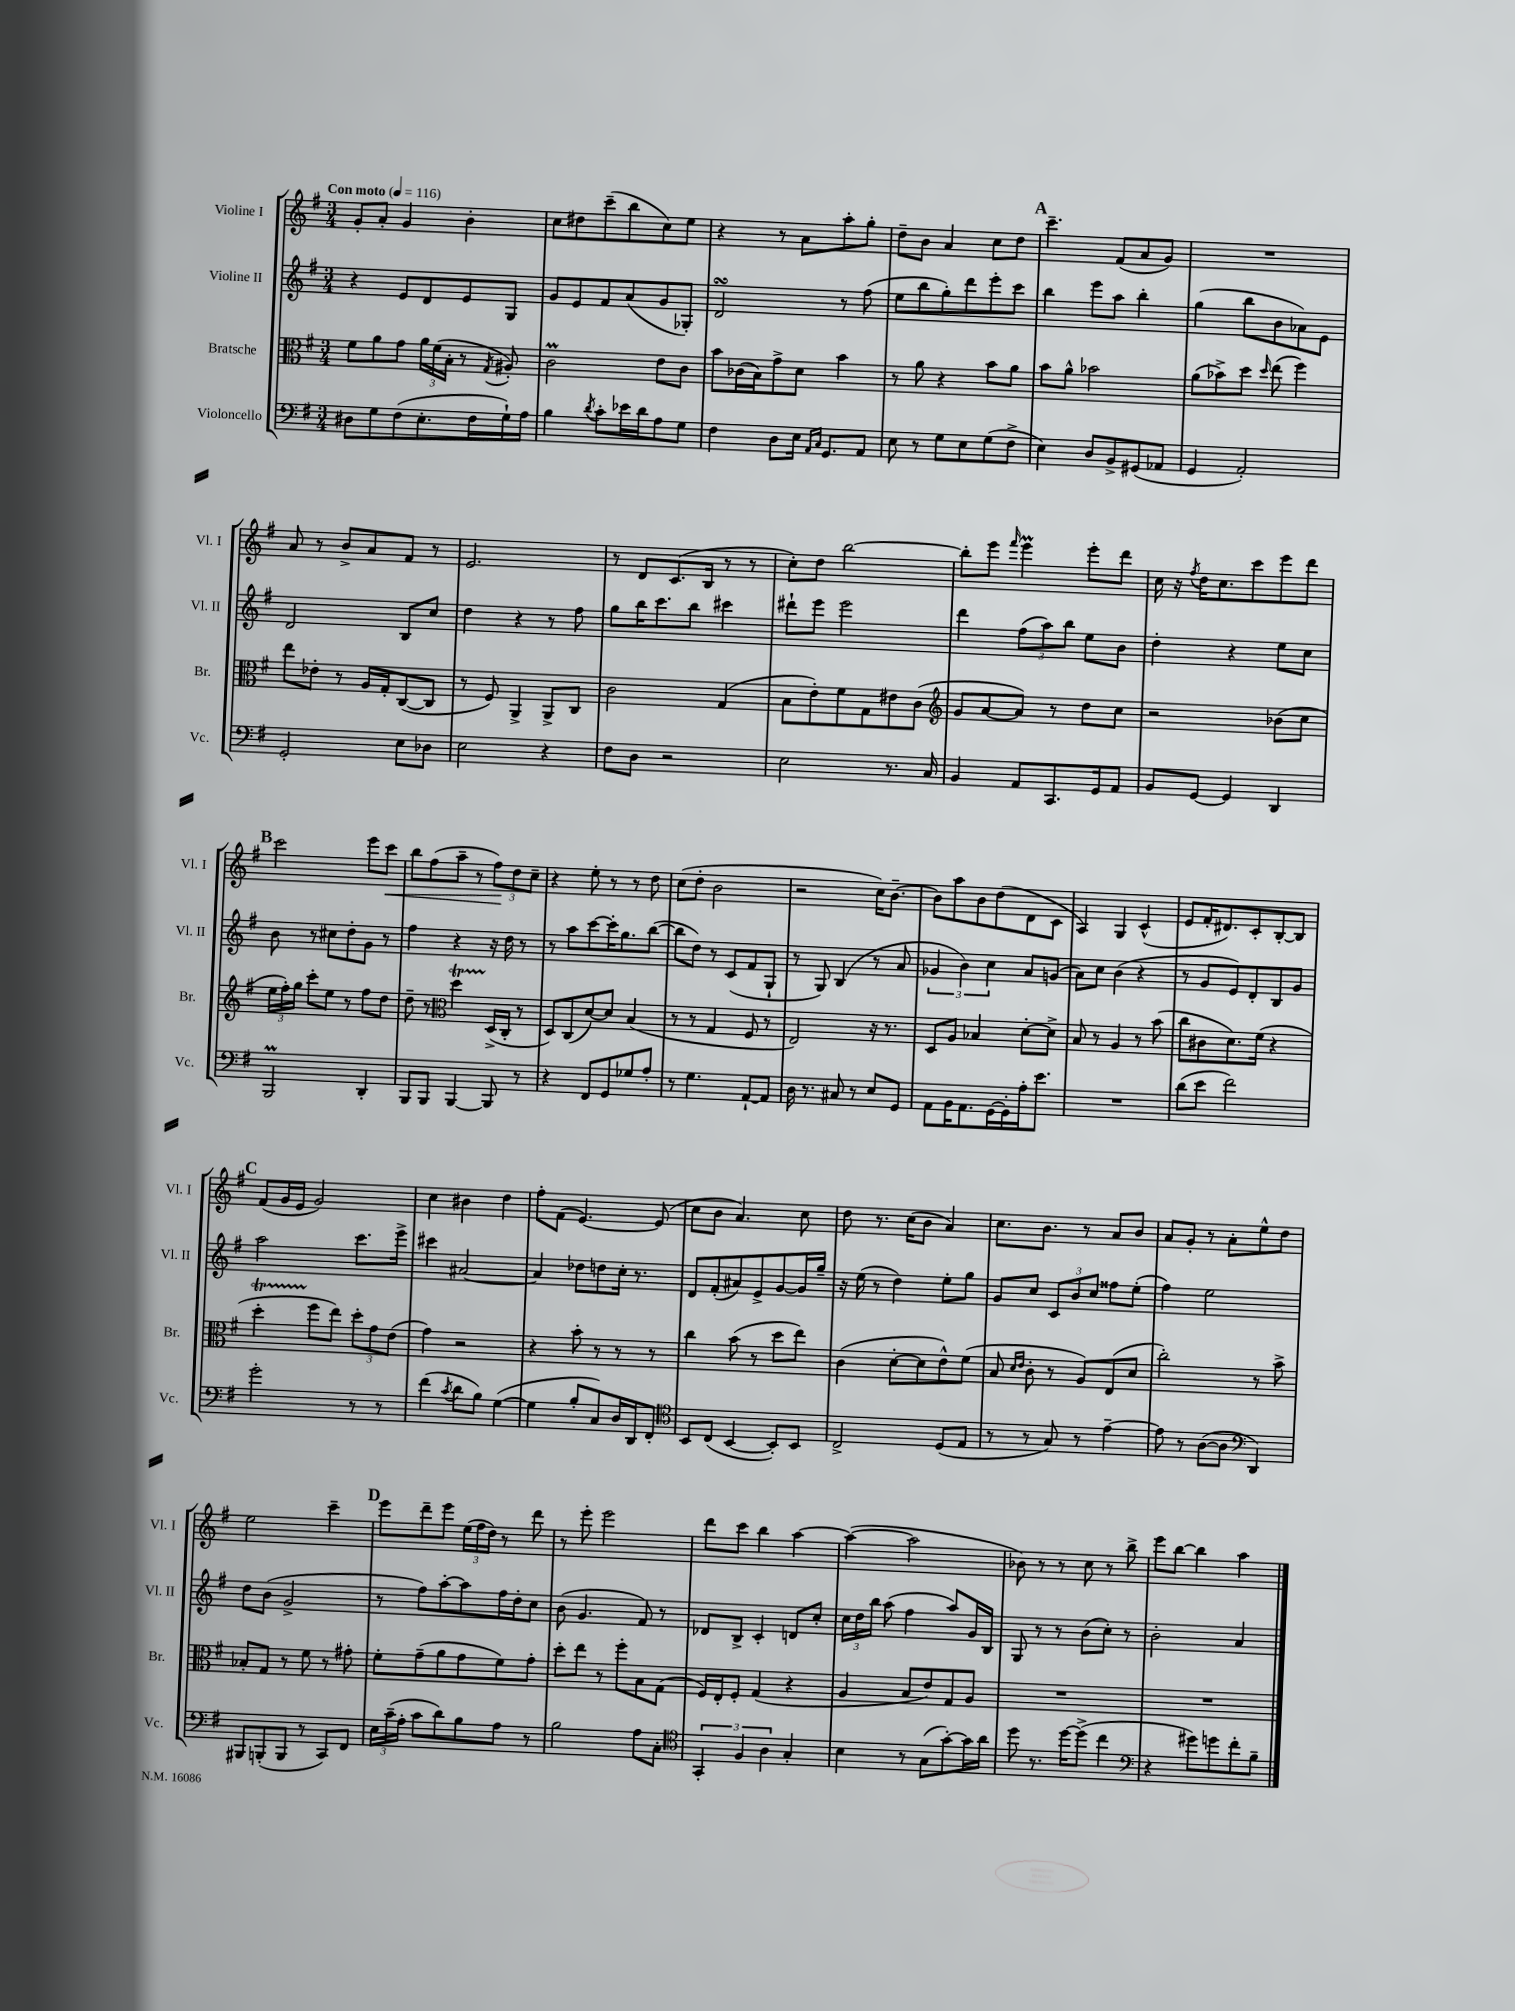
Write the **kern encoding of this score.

**kern	**kern	**kern	**kern	**dynam
*part4	*part3	*part2	*part1	*part1
*staff4	*staff3	*staff2	*staff1	*staff1
*I"Violoncello	*I"Bratsche	*I"Violine II	*I"Violine I	*
*I'Vc.	*I'Br.	*I'Vl. II	*I'Vl. I	*
*clefF4	*clefC3	*clefG2	*clefG2	*
*k[f#]	*k[f#]	*k[f#]	*k[f#]	*
*M3/4	*M3/4	*M3/4	*M3/4	*
*MM116	*MM116	*MM116	*MM116	*
=1	=1	=1	=1	=1
!	!	!	!LO:TX:a:B:t=Con moto	!
8D#X\L	8f#\L	4r	8g'/L	.
8G\	8a\	.	8a'/J	.
(8F#\	8g\J	8e/L	4g/	.
8.E'\	24a\LL	8d/	.	.
.	(24f#\	.	.	.
.	24B'\JJ	.	.	.
.	8r	8e/	4b'\	.
16F#\L	.	.	.	.
.	8qG/	.	.	.
16G`\)	8A#X'/)	8G/J	.	.
16A\JJ	.	.	.	.
=2	=2	=2	=2	=2
4B\	2cM\	8g/L	8cc\L	.
.	.	8e/	8dd#X\	.
8qd/	.	.	.	.
8c'\L	.	8f#/	(8ccc~\	.
16e-X\L	.	(8a/	8bb\	.
16d\J	.	.	.	.
8A\	8e\L	8g/	8cc\)	.
8G\J	8c\J	8G-X'/J)	8ee\J	.
=3	=3	=3	=3	=3
4F#\	8b\L	2dsSSS/	4r	.
.	(16c-X\L	.	.	.
.	16B\J)	.	.	.
8D\L	8g^\	.	8r	.
16E\Jk	8d\J	.	8a\L	.
16qqAA/LL	.	.	.	.
16qqC/JJ	.	.	.	.
8.GG/L	.	.	.	.
.	4b\	8r	8aa'\	.
8AA/J	.	(8ff#\	8gg'\J	.
=4	=4	=4	=4	=4
8E\	8r	8ee\L	8dd~\L	.
8r	8a\	8bb\	8b\J	.
8G\L	4r	8gg'\)	4a/	.
8E\	.	8ddd\	.	.
(8G\	8b\L	8eee'\	8cc\L	.
8F#^\J	8a\J	8ccc\J	8dd\J	.
!!LO:REH:place=s1:t=A
=5	=5	=5	=5	=5
4E\)	8b\L	4bb\	4.ccc~\	.
.	8a^^\J	.	.	.
8D/L	2b-X\	8eee\L	.	.
8BB^/	.	8aa\J	(8f#/L	.
(8GG#X/	.	4bb'\	8a/	.
8AA-X/J	.	.	8g/J)	.
=6	=6	=6	=6	=6
4GG/	(8a\L	(4gg\	2.r	.
.	8b-X^\)	.	.	.
2AA'/)	8dd\J	8bb\L	.	.
.	16qqdd/	.	.	.
.	(8ee\	8b\	.	.
.	4ff#\)	8a-X\)	.	.
.	.	8e\J	.	.
!!LO:LB:g=z
=7	=7	=7	=7	=7
2GG'/	8ee\L	2d/	8a/	.
.	8e-X'\J	.	8r	.
.	8r	.	8b^/L	.
.	16A/LL	.	8a/	.
.	16G'/J	.	.	.
8E\L	([8C/	8B/L	8f#/J	.
8D-X\J	8C/J]	8cc/J	8r	.
=8	=8	=8	=8	=8
2E\	8r	4dd\	2.e/	.
.	8F#/)	.	.	.
.	4AA^/	4r	.	.
4r	8AA^/L	8r	.	.
.	8C/J	8ff#\	.	.
=9	=9	=9	=9	=9
8F#\L	2c\	8gg\L	8r	.
8D\J	.	16bb\K	8d/L	.
.	.	8.ccc\	.	.
2r	.	.	(8.c/	.
.	.	8bb\J	.	.
.	.	.	16B/Jk	.
.	(4G/	4ccc#X\	8r	.
.	.	.	8r	.
=10	=10	=10	=10	=10
2E\	8B\L	8ddd#X`\L	8cc'\L)	.
.	8e'\)	8eee\J	8dd\J	.
.	8f#\	2eee\	[2bb\	.
.	8G\	.	.	.
8.r	8e#X\	.	.	.
.	(8c\J	.	.	.
16C/	.	.	.	.
=11	=11	=11	=11	=11
*	*clefG2	*	*	*
4BB/	8g/L	4ddd\	8bb'\L]	.
.	[8a/	.	8eee\J	.
.	.	.	16qqfff#/	.
8AA/L	8a/J])	(12ff#\L	4eeeM\	.
.	.	12aa\)	.	.
8.CC/	8r	.	.	.
.	.	12bb\J	.	.
.	8dd\L	8ee\L	8eee'\L	.
16GG/k	.	.	.	.
8AA/J	8cc\J	8b\J	8ddd\J	.
=12	=12	=12	=12	=12
8BB/L	2r	4dd'\	16cc\	.
.	.	.	16r	.
.	.	.	8qff#/	.
[8GG/J	.	.	16dd\KL	.
.	.	.	8.cc\	.
4GG/]	.	4r	.	.
.	.	.	8ccc\	.
4DD/	(8b-X\L	8ee\L	8eee\	.
.	8cc\J	8cc\J	8ddd\J	.
!!LO:LB:g=z
!!LO:REH:place=s1:t=B
=13	=13	=13	=13	=13
2BBBm/	24ee\LL	8b\	2ccc\	.
.	24ff#'\)	.	.	.
.	24gg\JJ	.	.	.
.	8ccc'\L	8r	.	.
.	8ee\J	8cc#X\L	.	.
.	8r	8dd'\	.	.
4DD'/	8ff#\L	8g\J	8eee\L	.
!	!	!	!	!LO:HP:b
.	8dd\J	8r	8ccc\J	<
=14	=14	=14	=14	=14
8BBB/L	8dd~\	4ff#\	8bb\L	.
8BBB/J	8r	.	(8ff#\	.
*	*clefC3	*	*	*
[4BBB/	4ddT\	4r	8aa~\J	.
.	.	.	8r	.
8BBB/]	(16D^/LL	16r	12ff#\L)	.
.	16C'/JJ	16dd\	.	.
.	.	.	12dd\	[
8r	8r	8r	.	.
.	.	.	12cc~\J	.
=15	=15	=15	=15	=15
4r	8D/L)	8r	4r	.
.	(8C/	8aa\L	.	.
8FF#/L	[8d/)	[8ccc\	8ee'\	.
8GG/	8d/J]	16ccc'\K]	8r	.
.	.	8.gg\	.	.
8G-X/	(4B/	.	8r	.
8A'/J	.	([8bb\J	8dd\	.
=16	=16	=16	=16	=16
8r	8r	8bb\L]	(8cc\L	.
4.G\	8r	8dd\J)	8dd'\J	.
.	4G/	8r	2b\	.
.	.	(8c/L	.	.
[8AA`/L	8F#/	8f#/	.	.
8AA/J]	8r	8G`/J	.	.
=17	=17	=17	=17	=17
16D\	2E/)	8r	2r	.
8.r	.	.	.	.
.	.	8G/)	.	.
8C#X/	.	(4B/	.	.
8r	.	.	.	.
8E/L	16r	8r	16cc\KL)	.
.	8.r	.	[8.b~\J	.
8GG/J	.	8a/	.	.
=18	=18	=18	=18	=18
8AA\L	8D/L	6g-X/	8b\L]	.
16BB\K	8A/J	.	8aa\	.
.	.	6b\)	.	.
8.AA\	.	.	.	.
.	4B-X/	.	8b\	.
.	.	6cc\	.	.
[16GG\L	.	.	(8dd\	.
16GG'\]	.	.	.	.
16A'\J	[8d'\L	8a/L	8d\	.
8.e\J	.	.	.	.
.	8d^\J]	(8gn/J	8c\J	.
=19	=19	=19	=19	=19
2.r	8B/	8a\L)	4A/)	.
.	8r	8cc\J	.	.
.	4A/	(4b\	4G/	.
.	8r	4r	(4c^^/	.
.	(8b\	.	.	.
=20	=20	=20	=20	=20
(8d\L	8cc\L	8r	8e/L	.
8e\J	8c#X\	8g/L	16f#'/K	.
.	.	.	8.d#X/)	.
2f#\)	8.d\)	8e/)	.	.
.	.	8d'/	8c'/	.
.	(16f#\Jk	.	.	.
.	4r	8B/	[8B'/	.
.	.	8g/J	8B/J]	.
!!LO:LB:g=z
!!LO:REH:place=s1:t=C
=21	=21	=21	=21	=21
2g'\	4ddT'\	2aa\	(8f#/L	.
.	.	.	16g/L	.
.	.	.	16e/JJ	.
.	8ff#\L	.	2g/)	.
.	8ee\J)	.	.	.
8r	12dd'\L	8.ccc\L	.	.
.	12g\	.	.	.
8r	.	.	.	.
.	(12e\J	.	.	.
.	.	16eee^\Jk	.	.
=22	=22	=22	=22	=22
(4f#\	4g\)	4ccc#X\	4cc\	.
8qc/	.	.	.	.
8d\L	2r	[2a#X/	4b#X\	.
8B\J)	.	.	.	.
([4G\	.	.	4dd\	.
=23	=23	=23	=23	=23
4G\]	4r	4a#/]	8ff#'\L	.
.	.	.	(8f#\J	.
8B'/L	8b'\	8dd-X\L	[4.e/)	.
8C/)	8r	8ddn\	.	.
16D/L	8r	16cc'\Jk	.	.
16DD/J	.	8.r	.	.
8FF#'/J	8r	.	(8e/]	.
=24	=24	=24	=24	=24
*clefC4	*	*	*	*
8BB/L	4cc\	8d/L	8cc\L	.
(8C/J	.	(8f#'/	8b\J	.
[4BB/	(8b\	8a#X/)	4.a/)	.
.	8r	8e^/	.	.
8BB'/L])	8dd\L	[8g/	.	.
8BB/J	8ee\J)	16g/L]	8cc\	.
.	.	16gg~/JJ	.	.
=25	=25	=25	=25	=25
2C^/	(4c\	16r	8dd\	.
.	.	(16ee\	.	.
.	.	8r	8.r	.
.	[8d'\L	4dd\)	.	.
.	.	.	(16cc\KL	.
.	8d\]	.	8b\J	.
(8D/L	8e^^\)	8ee'\L	4a/)	.
8E/J	(8f#\J	8gg\J	.	.
=26	=26	=26	=26	=26
8r	8B/	8g/L	8.cc\L	.
.	16qqd/LL	.	.	.
.	16qqe/JJ	.	.	.
8r	8c'\	8cc/J	.	.
.	.	.	8.b\J	.
8G/)	8r	12c/L	.	.
.	.	12b/	.	.
8r	8A/L)	.	8r	.
.	.	12cc/J	.	.
[4e~\	(8E/	8ff##X\L	8a/L	.
.	8d/J	(8ee'\J	8b/J	.
=27	=27	=27	=27	=27
8e\]	2cc'\)	4ff#\)	8a/L	.
8r	.	.	8g'/J	.
([8A\L	.	2ee\	8r	.
8A\J]	.	.	8a'\L	.
*clefF4	*	*	*	*
4DD/)	8r	.	8ee^^\	.
.	8b^\	.	8dd\J	.
!!LO:LB:g=z
=28	=28	=28	=28	=28
8BBB#X/L	8B-X'/L	8dd\L	2ee\	.
(8BBBn'/	8G/J	(8b\J	.	.
8BBB/J	8r	2g^/	.	.
8r	8f#\	.	.	.
8CC/L)	8r	.	4ccc~\	.
8FF#/J	8g#X'\	.	.	.
!!LO:REH:place=s1:t=D
=29	=29	=29	=29	=29
24E\LL	8f#'\L	8r	8eee\L	.
(24c~\	.	.	.	.
24A'\JJ	.	.	.	.
8c\L	(8g~\	8ff#\L)	8ddd~\	.
8d\)	8a\	[8aa'\	8eee\J	.
8B\	8g\	8aa\]	(24ee\LL	.
.	.	.	24ff#\	.
.	.	.	24dd\JJ)	.
8A\J	8f#\)	16ff#\L	8r	.
.	.	16dd'\J	.	.
8r	8g'\J	8cc\J	8ddd\	.
=30	=30	=30	=30	=30
2B\	8dd'\L	(8b\	8r	.
.	8ee\J	4.g/	8eee'\	.
.	8r	.	2eee\	.
.	8ff#'\L	.	.	.
8A\L	8B\	8f#/)	.	.
8C'\J	(8G\J	8r	.	.
=31	=31	=31	=31	=31
*clefC4	*	*	*	*
6GG'/	16F#/LL)	8d-X/L	8ddd\L	.
.	16E'/J	.	.	.
.	8F#'/J	8B^/J	8ccc\J	.
6F#/	.	.	.	.
.	(4G/	4c'/	4bb\	.
6A\	.	.	.	.
4G'/	4r	8dn/L	[4aa\	.
.	.	8cc'/J	.	.
=32	=32	=32	=32	=32
4B\	4A/	24cc\LL	(4aa\_	.
.	.	24dd\	.	.
.	.	24bb\JJ	.	.
.	.	(8aa\	.	.
8r	8B/L	4ff#\	2aa\]	.
(8G\L	8e/)	.	.	.
[8g'\)	8G/	8aa/L)	.	.
16g\L]	8A/J	16g/L	.	.
16a\JJ	.	16B/JJ	.	.
=33	=33	=33	=33	=33
8dd\	2.r	8G/	8b-X\)	.
8.r	.	8r	8r	.
.	.	8r	8r	.
[16dd\KL	.	.	.	.
(8dd^\J]	.	(8b\L	8cc\	.
4cc\	.	8cc'\J)	8r	.
.	.	8r	8bb^\	.
=34	=34	=34	=34	=34
*clefF4	*	*	*	*
4r	2.r	2b'\	8eee\L	.
.	.	.	[8bb\J	.
8g#X\L)	.	.	4bb\]	.
8gn\	.	.	.	.
8f#'\	.	4a/	4aa\	.
8B~\J	.	.	.	.
==	==	==	==	==
*-	*-	*-	*-	*-
